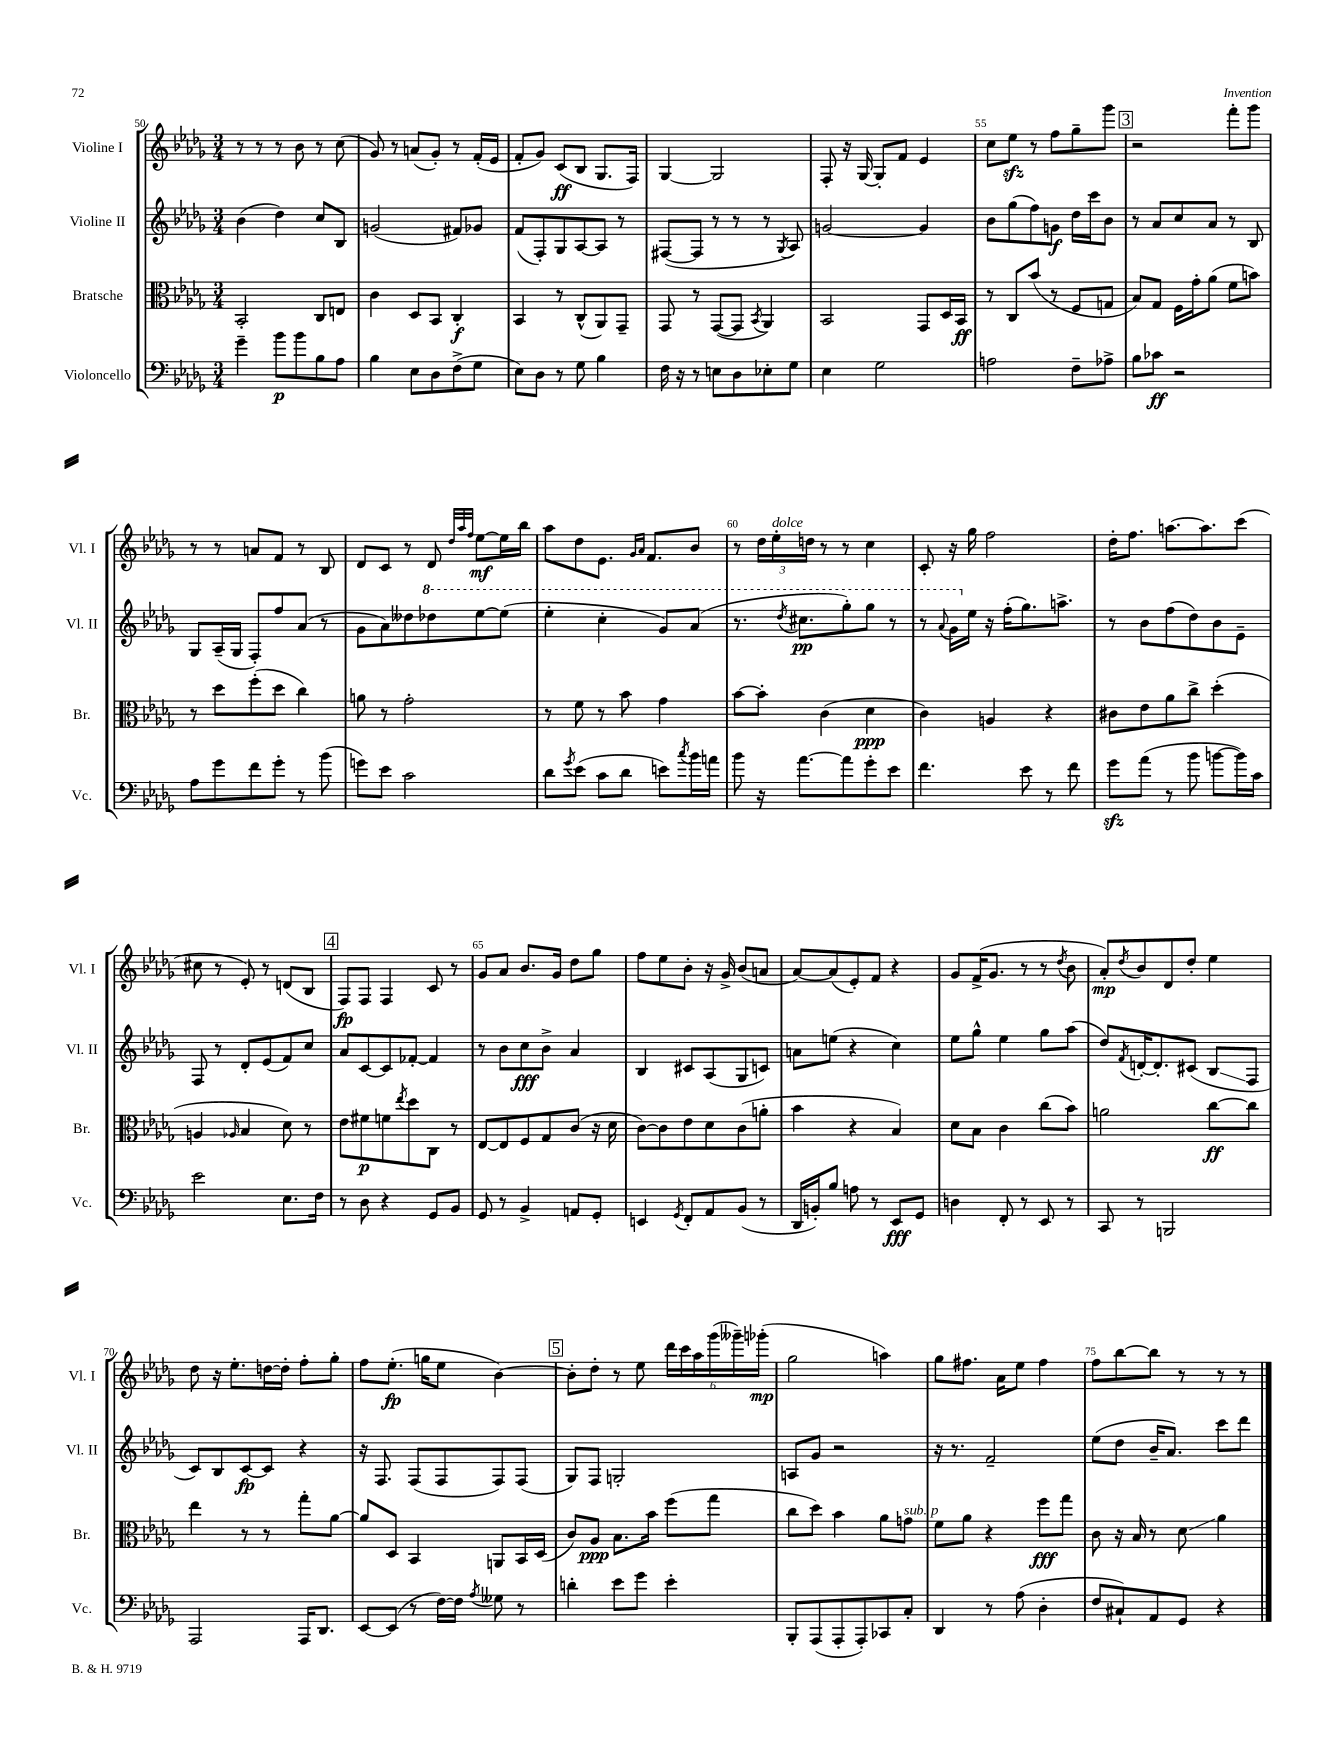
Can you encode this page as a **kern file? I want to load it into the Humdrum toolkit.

**kern	**kern	**kern	**kern
*staff4	*staff3	*staff2	*staff1
*clefF4	*clefC3	*clefG2	*clefG2
*k[b-e-a-d-g-]	*k[b-e-a-d-g-]	*k[b-e-a-d-g-]	*k[b-e-a-d-g-]
*M3/4	*M3/4	*M3/4	*M3/4
4g-~\	2BB-'/	(4b-\	8r
.	.	.	8r
8b-\L	.	4dd-\)	8r
8b-\	.	.	8b-\
8B-\	8C/L	8cc/L	8r
8A-\J	8E/J	8B-/J	(8cc\
=	=	=	=
4B-\	4c\	(2g/	8g-/)
.	.	.	8r
8E-\L	8D-/L	.	(8a/L
8D-\	8BB-/J	.	8g-'/J)
(8F^\	4C'/	8f#/L)	8r
8G-\J	.	8g-/J	(16f'/LL
.	.	.	16e-/JJ
=	=	=	=
8E-\L)	4BB-/	(8f/L	8f'/L
8D-\J	.	8F'/)	8g-/J)
8r	8r	8G-/	(8c/L
8G-\	(8C^^/L	[8A-/	8B-/J
4B-\	8AA-/)	8A-/]J	8.G-/L
.	8GG-~/J	8r	.
.	.	.	16F/Jk)
=	=	=	=
16F\	8GG-/	([8F#/L	[4G-/
16r	.	.	.
8r	8r	8F#/]J	.
8E\L	([8GG-/L	8r	2G-/]
8D-\	8GG-/]J	8r	.
.	8qBB-/	.	.
8E-'\	4AA-/)	8r	.
.	.	8qG-/	.
8G-\J	.	8A-/)	.
=	=	=	=
4E-\	2BB-/	[2g/	8F'/
.	.	.	16r
.	.	.	[16G-/
2G-\	.	.	8G-'/]L
.	.	.	8f/J
.	8GG-/L	4g/]	4e-/
.	16D-/L	.	.
.	16BB-/JJ	.	.
=	=	=	=
2A\	8r	8b-\L	8cc\L
.	8C/L	(8gg-\	8ee-\J
.	(8b-/J	8ff\)	8r
.	8r	8g\J	8ff\L
8F~\L	8F/L	16dd-\LL	8gg-~\
.	.	16ccc\J	.
8A-^\J	8G/J	8b-\J	8ggg-\J
=	=	=	=
8B-\L	8B-/L)	8r	2r
8c-\J	8G-/J	8a-/L	.
2r	16F\LL	8cc/	.
.	16g-'\J	.	.
.	(8a-\J	8a-/J	.
.	8f\L	8r	8fff'\L
.	8b\J)	8B-/	8ggg-\J
=	=	=	=
8A-\L	8r	8G-/L	8r
8g-\	8dd-\L	(16A-~/L	8r
.	.	16G-/JJ	.
8f\	(8ff'\	8F'/L)	8a/L
8g-'\J	8dd-\J	8ff/	8f/J
8r	4cc\)	(8a-/J	8r
(8b-\	.	8r	8B-/
=	=	=	=
8g\L)	8a\	8g-\L	8d-/L
8e-\J	8r	8a-\)	8c/J
2c\	2g-'\	8dd--\	8r
.	.	8ddd-\	8d-/
.	.	.	32qqdd-/LLL
.	.	.	32qqaa-/
.	.	.	32qqff/JJJ
.	.	[8eee-\	[8ee-\L
.	.	(8eee-\]J	16ee-\]L
.	.	.	16bb-\JJ
=	=	=	=
8d-\L	8r	4eee-'\	8aa-\L
8qg-/	.	.	.
(8e-\J	8f\	.	8dd-\
8c\L	8r	4ccc'\	8.e-\J
8d-\J	8b-\	.	.
.	.	.	16qqg-/LL
.	.	.	16qqa-/JJ
.	.	.	8.f/L
8e\L)	4g-\	8gg-/L)	.
8qcc/	.	.	.
16b-\L	.	(8aa-/J	8b-/J
16a\JJ	.	.	.
=	=	=	=
8b-\	[8b-\L	8.r	8r
16r	8b-'\]J	.	24dd-\LL
.	.	.	24ee-'\
.	.	8qddd-/	.
[8.a-\L	.	8.ccc#\L	.
.	.	.	24dd\JJ
.	(4c\	.	8r
8a-\]	.	8ggg-'\)	8r
8g-'\	4d-\	8ggg-\J	4cc\
8e-\J	.	8r	.
=	=	=	=
4.f\	4c\)	8r	8c'/
.	.	8qqaa-/	.
.	.	16gg-\LL	16r
.	.	16ee-\JJ	16gg-\
.	4A/	16r	2ff\
.	.	(16ff'\LK	.
8e-\	.	8.gg-\)	.
8r	4r	.	.
.	.	8.aa^\J	.
8f\	.	.	.
=	=	=	=
8g-\L	8c#\L	8r	16dd-'\LK
.	.	.	8.ff\J
(8a-\J	8e-\	8b-\L	.
8r	8a-\	(8ff\	[8.aa\L
8b-\	8cc^\J	8dd-\)	.
.	.	.	8.aa\]
[8b\L	(4dd-'\	8b-\	.
16b\]L)	.	8e-~\J	(8ccc\J
16c\JJ	.	.	.
=	=	=	=
2e-\	4A/	8F/	8cc#\
.	.	8r	8r
.	16qqA-/	.	.
.	4B-/	8d-'/L	8e-'/)
.	.	(8e-/	8r
8.E-\L	8d-\)	8f/)	(8d/L
.	8r	8cc/J	8B-/J
16F\Jk	.	.	.
=	=	=	=
8r	8e-\L	8a-/L	8F/L)
8D-\	8f#\	[8c/	8F/J
4r	8f\	8c/]	4F/
.	8qee-/	.	.
.	8dd-\	[8f-'/J	.
8GG-/L	8C\J	4f-/]	8c/
8BB-/J	8r	.	8r
=	=	=	=
8GG-/	[8E-/L	8r	8g-/L
8r	8E-/]	8b-\L	8a-/J
4BB-^/	8F/	8cc\	8.b-/L
.	8G-/	8b-^\J	.
.	.	.	16g-/Jk
8AA/L	(8c/J	4a-/	8dd-\L
8GG-'/J	16r	.	8gg-\J
.	16d-\	.	.
=	=	=	=
4EE/	[8c\L)	4B-/	8ff\L
.	8c\]	.	8ee-\
8qGG-/	.	.	.
8FF'/L	8e-\	8c#/L	8b-'\J
8AA-/	8d-\	(8A-/	16r
.	.	.	16g-^/
(8BB-/J	(8c\	8G-/	(8b-/L
8r	8a'\J	8c/J)	8a/J
=	=	=	=
16DD-/LL	4b-\	8a\L	[8a-/L)
16BB'/J)	.	.	.
8B-/J	.	(8ee\J	(8a-/]
8A\	4r	4r	8e-'/)
8r	.	.	8f/J
8EE-/L	4B-/)	4cc\)	4r
8GG-/J	.	.	.
=	=	=	=
4D\	8d-\L	8ee-\L	8g-/L
.	8B-\J	8gg-^^\J	(16f^/K
.	.	.	8.g-/J
8FF'/	4c\	4ee-\	.
8r	.	.	8r
8EE-/	(8cc\L	8gg-\L	8r
.	.	.	8qdd-/
8r	8b-\J)	(8aa-\J	8b-\
=	=	=	=
8CC/	2a\	8dd-/L)	8a-'/L)
.	.	8qf/	8qdd-/
8r	.	[16d'/K	8b-/
.	.	8.d'/]	.
2BBB/	.	.	8d-/
.	.	(8c#/J	8dd-'/J
.	[8cc\L	8B-/L	4ee-\
.	8cc\]J	8F/J	.
=	=	=	=
2AAA-/	4ee-\	8c/L)	8dd-\
.	.	8B-/	16r
.	.	.	8.ee-'\L
.	8r	[8c/	.
.	8r	8c/]J	[16dd\L
.	.	.	16dd'\]JJ
16AAA-/LK	8gg-'\L	4r	8ff'\L
8.DD-/J	.	.	.
.	[8a-\J	.	8gg-'\J
=	=	=	=
[8EE-/L	8a-/]L	16r	8ff\L
.	.	8.F/	.
(8EE-/]J	8D-/J	.	(8.ee-'\J
8r	4BB-/	(8F/L	.
.	.	.	16gg\LK
[16F\LL)	.	8F/	8ee-\J
16F\]JJ	.	.	.
8qA-/	.	.	.
8G--\	8AA/L	8F/)	[4b-\)
8r	16BB-/L	(8F/J	.
.	(16D-/JJ	.	.
=	=	=	=
4d'\	8c/L)	8G-/L)	8b-'\]L
.	8A-/J	8F/J	8dd-'\J
8e-\L	8.B-\L	2G'/	8r
8g-\J	.	.	8ee-\
.	16b-\Jk	.	.
4e-'\	(8ff\L	.	24ddd-\LL
.	.	.	24ccc\
.	.	.	24aa-\
.	8gg-\J	.	(24ggg-\
.	.	.	24ggg--~\)
.	.	.	(24ggg-'\JJ
=	=	=	=
8BBB-'/L	8cc\L	8A/L	2gg-\
(8AAA-/	8dd-\J)	8g-/J	.
8AAA-'/	4b-\	2r	.
8AAA-'/)	.	.	.
8CC-/	8a-\L	.	4aa\)
8C'/J	8g\J	.	.
=	=	=	=
4DD-/	8f\L	16r	8gg-\L
.	.	8.r	.
.	8a-\J	.	8.ff#\J
8r	4r	2f~/	.
.	.	.	16a-\LK
(8A-\	.	.	8ee-\J
4D-'\	8ff\L	.	4ff#\
.	8gg-\J	.	.
=	=	=	=
8F/L	8c\	(8ee-\L	8ff\L
8C#`/)	16r	8dd-\J	[8bb-\
.	16B-/	.	.
8AA-/	8r	16b-~/LK	8bb-\]J
.	.	8.a-/J)	.
8GG-/J	8d-\	.	8r
4r	4a-\	8ccc\L	8r
.	.	8ddd-\J	8r
==	==	==	==
*-	*-	*-	*-
